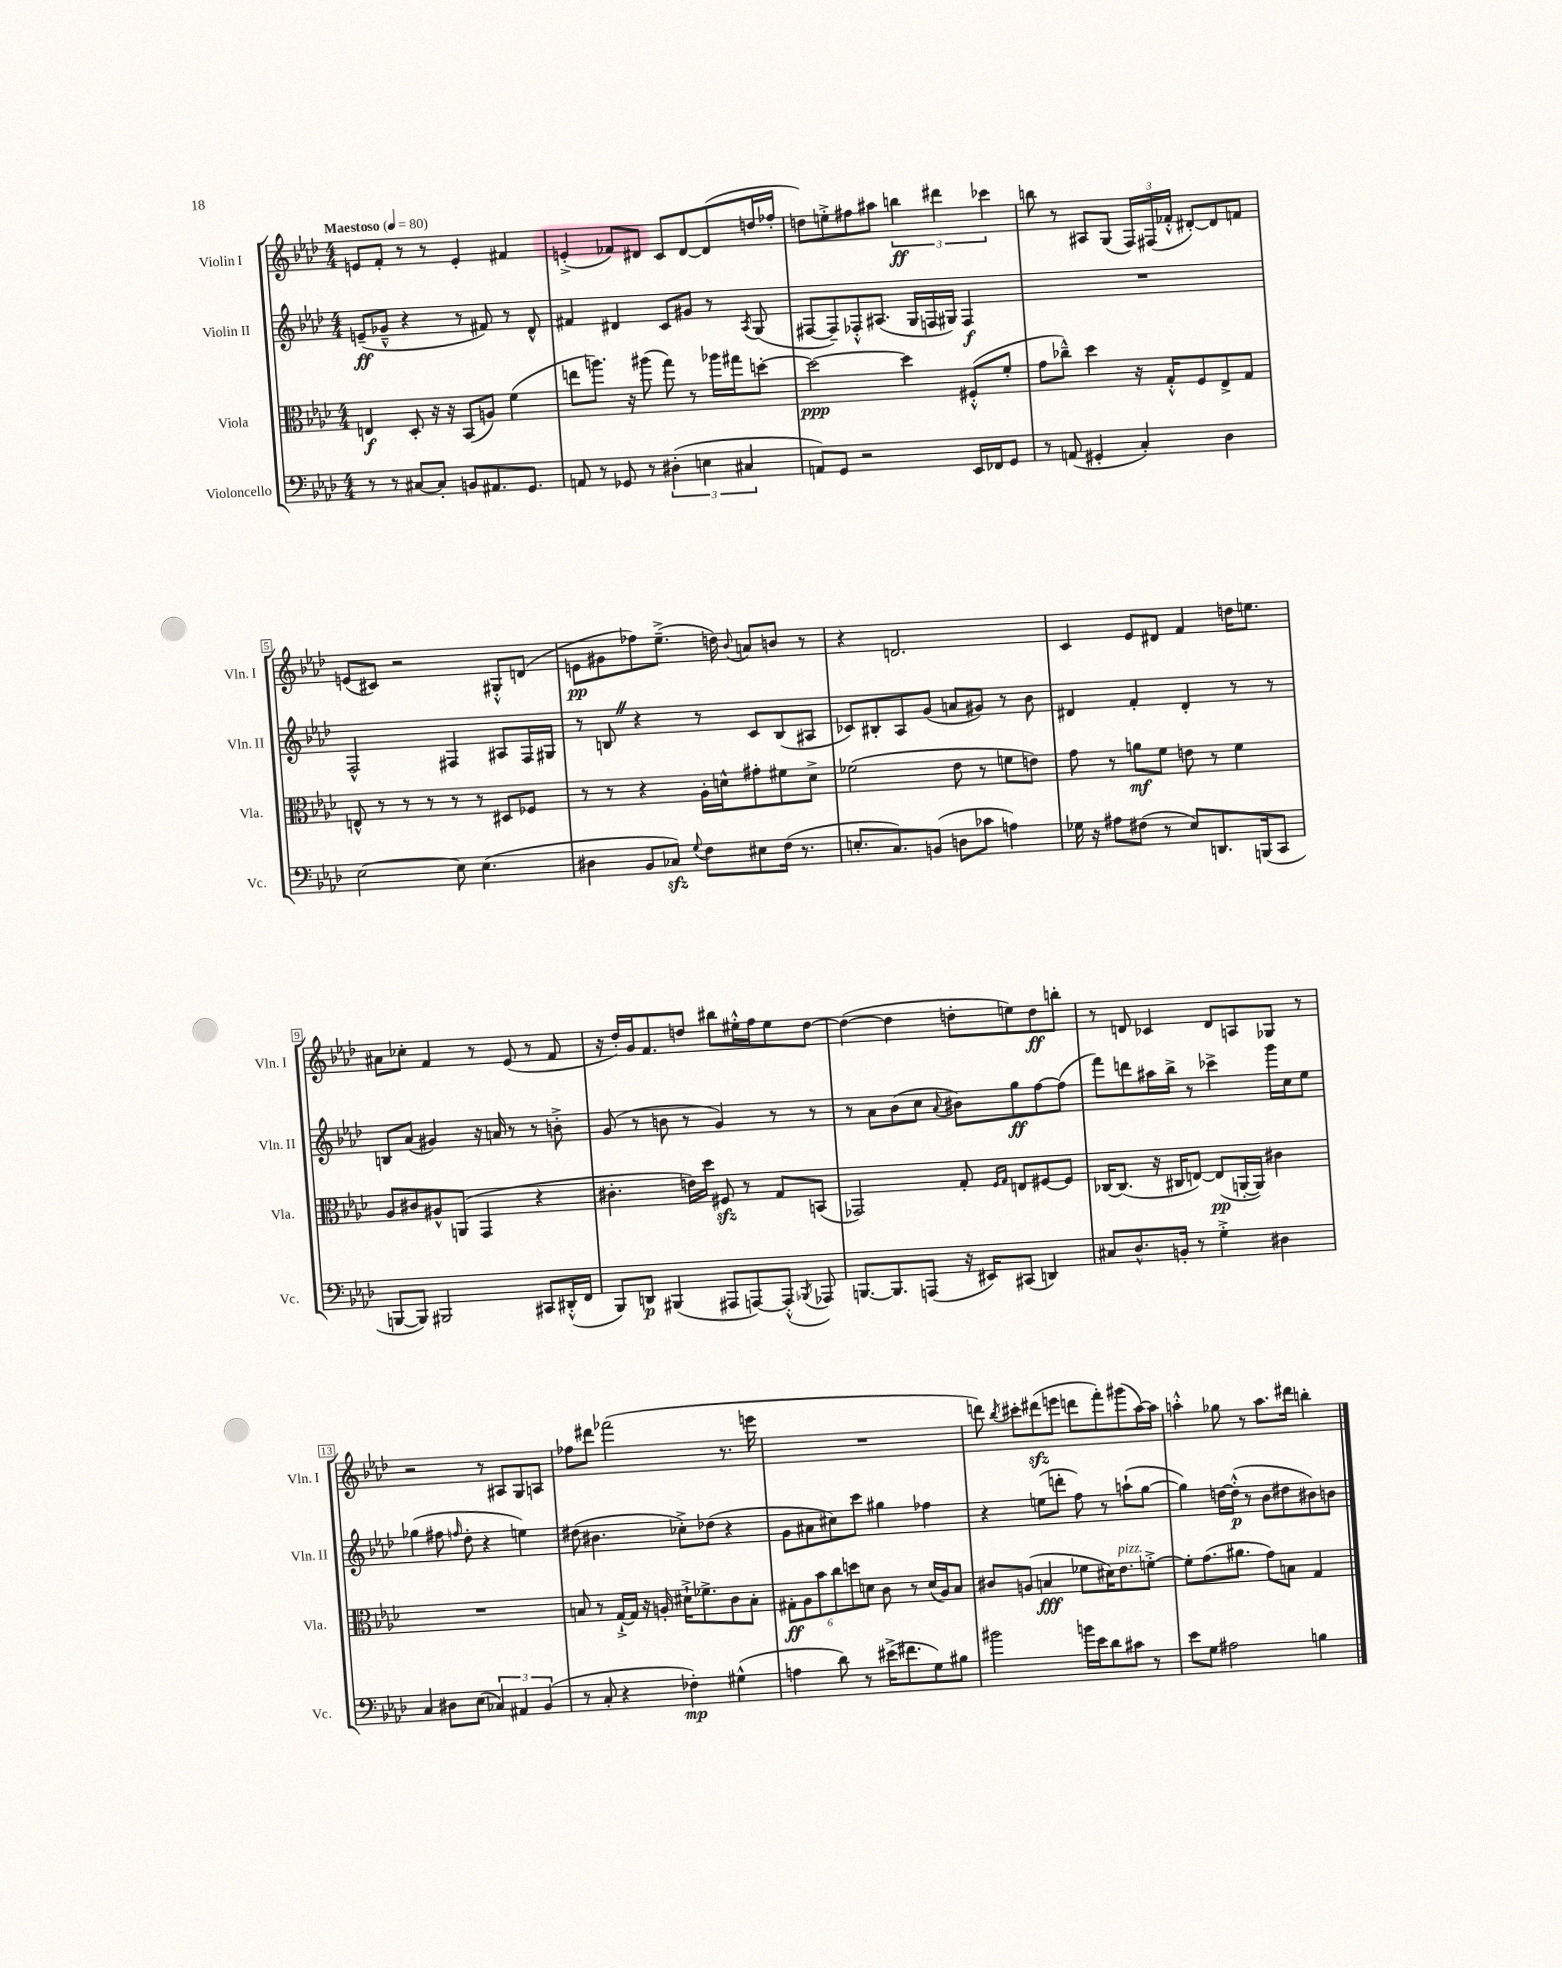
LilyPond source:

<<
\new StaffGroup <<
\new Staff = "s0" \with { instrumentName = "Violin I" shortInstrumentName = "Vln. I" } {
    \clef treble \key aes \major \numericTimeSignature \time 4/4 \tempo "Maestoso" 4 = 80
    \autoBeamOff e'8[ f'8]-. r8 r8 e'4-. fis'4 |
    e'4-.->( fes'8[) dis'8] c'8[ dis'8~ dis'8( d''16 fes''16]-. |
    d''8[) e''8-.-> fis''8 ais''8] \tuplet 3/2 { b''4\ff dis'''4 ces'''4 } |
    b''8 r8 ais8[ g8]( \tuplet 3/2 { f16[) fis16( fes'16]-.-^ } dis'8[~-.) dis'8 f'8] |
    e'8[( cis'8]) r2 gis8[-.-^ d'8]( |
    e'8[\pp gis'8 fes''8) ees''8.]--->( d''16) \appoggiatura { bes'8 } a'8[ b'8] r8 |
    r4 d'2. |
    c'4 ees'8[ dis'8] f'4 d''16[ e''8.] |
    ais'8[ ces''8]-. f'4 r8 ees'8( r8 f'8 |
    r16 des''16[-.) g'16 f'8. d''8] bis''8[ eis''16-.-^ f''16 eis''8 d''8]~ |
    d''4~( d''4 d''8[-. e''8) d''8\ff b''8]-. |
    r8 d'8 ces'4 d'8[ a8 ges8] r8 |
    r2 r8 ais8[ g8 a8] |
    fes''8[ dis'''8] fes'''2( r8. e'''16 |
    R1 |
    d'''8) \acciaccatura { bes''8 } cis'''8[-. dis'''8\sfz( e'''8] d'''8[ f'''8-.) gis'''8( aes''16~) aes''16] |
    a''4-.-^ ges''8 r8 a''8.[ dis'''16] b''4-. \bar "|." |
}
\new Staff = "s1" \with { instrumentName = "Violin II" shortInstrumentName = "Vln. II" } {
    \clef treble \key aes \major \numericTimeSignature \time 4/4
    \autoBeamOff e'8[--\ff( ges'8]---^ r4 r8 fis'8) r8 des'8-^ |
    fis'4 dis'4 c'8[ gis'8] r8 \acciaccatura { aes8 } g8( |
    fis8[~ fis8--) fes8-.-^ ais8.]( g16[ f16 gis16]) f4\f |
    R1 |
    f2-^ fis4 ais8[ fis16 gis16] |
    r8 b8 \once \override BreathingSign.text = \markup { \musicglyph "scripts.caesura.straight" } \breathe r4 r8 c'8[ b8( ais8] |
    ces'8[) bis8-. aes8 g'8]( a'8[ gis'8]) r8 bes'8 |
    dis'4 f'4-. dis'4-. r8 r8 |
    b8[ aes'8]( gis'4) r16 a'16 r8 r8 b'8-.-> |
    g'8( r8 b'8 r8 g'4) r8 r8 |
    r8 aes'8[ bes'8( c''8] \appoggiatura { aes'8 } bis'8[) g''8\ff f''8~ f''8]( |
    f'''8[) d'''8 ais''16 bes''16]-> r8 ces'''4-> g'''16[ c''16 ees''8] |
    ges''4( fis''8 \grace { f''16 } des''8-. r4 e''4) |
    dis''8( bis'4. ces''8[-.->) des''8]( r4 |
    g'8[ ais'8 cis''8) c'''8] gis''4 fes''4 |
    r4 e''8[( d'''8]-. f''8) r8 a''8[-!( g''8]~ |
    g''4) d''16[~ d''16]-.-^\p( r8 bes'8[ dis''8 bis'8) b'8] \bar "|." |
}
\new Staff = "s2" \with { instrumentName = "Viola" shortInstrumentName = "Vla." } {
    \clef alto \key aes \major \numericTimeSignature \time 4/4
    \autoBeamOff e4\f des8-. r16 r16 bes,8[( a8]) f'4( |
    e''8[ a''8.]) r16 ais''8( g''8) r8 aes''16[ gis''16 d''8]~-. |
    d''2~\ppp d''4 fis8[-.-^( f'8]-. |
    g'8[ ces''8]---^) des''4 r16 g16[-.-^ f8 ees8-> g8] |
    e8-^ r8 r8 r8 r8 r8 dis8[ fes8] |
    r8 r8 r4 aes16[-. d'16-^ gis'8-. fis'8 d'8]-> |
    fes'2( ees'8 r8 f'8[ e'8]) |
    g'8 r8 a'8[\mf f'8] e'8 r8 f'4 |
    aes8[ cis'8 ais8-^ a,8]( g,4 r4 |
    cis'4.-. e'16[) des''16] fis8\sfz r8 g8[ b,8]( |
    ges,2) g8-. \grace { f16[ g16] } e8[ fis8~ fis8] |
    ces16[~ ces8.]( r16 cis16[ e8]~) e8[\pp( a,16~-. a,16]) cis'4 |
    R1 |
    b8 r8 g16[~-!-> g16] r16 a16-. dis'16[-!-> fes'8.-> c'8 b8]-. |
    \tuplet 6/4 { gis8[-.\ff aes8 bes'8 c''8 d''8 d'8] } c'8 r8 d'16[( aes16) bes8] |
    cis'8[ a8]( b4\fff fes'8[ dis'16) ees'8.^\markup { \italic "pizz." } f'8]~-.-> |
    f'8[-. g'8.( ais'8.] g'8[) b8] g4 \bar "|." |
}
\new Staff = "s3" \with { instrumentName = "Violoncello" shortInstrumentName = "Vc." } {
    \clef bass \key aes \major \numericTimeSignature \time 4/4
    \autoBeamOff r8 r8 cis8[~ cis8]-. b,8[ ais,8. g,8.] |
    a,8 r8 ges,8 r8 \tuplet 3/2 { dis4-.( e4 cis4 } |
    a,8[) g,8] r2 ees,16[ fes,16 g,8] |
    r8 a,8( gis,4-. c4-.) des4 |
    ees2~ ees8 ees4.( |
    dis4 bes,8[ ces8]\sfz) \appoggiatura { g8 } f8[ eis8 f16]( r8. |
    e8.[-. c8.) b,8]( d8[ ces'8] a4) |
    ges16 r16 ais8[ fis8]( r8 ees8[) d,8. b,,16( c,8] |
    b,,8[~ b,,8]) bis,,2 cis,8[ dis,16-.-^( f,16] |
    bes,,8[) d,8]\p bis,,4( ais,,8[ a,,8~) a,,8]-.-^( \acciaccatura { bes,,8 } aes,,8) |
    b,,8.[~ b,,8. a,,8]( r16 eis,16[) cis,8]( d,4) |
    cis8[ des8.-^ b,16]-. r8 g4-.-> dis4 |
    c4 dis8[ ees8]( \tuplet 3/2 { ces4) ais,4 bes,4( } |
    r8 c8-. r4 fes4-.\mp) gis4-^( |
    a4 des'8) r8 eis'16[->( fis'8. g8) bis8] |
    bis'2 b'16[ ees'16 des'8 cis'8] r8 |
    ees'8[ g8] ais2 b4 \bar "|." |
}
>>
>>
\layout { \context { \Score \override BarNumber.stencil = #(make-stencil-boxer 0.1 0.3 ly:text-interface::print) } }
